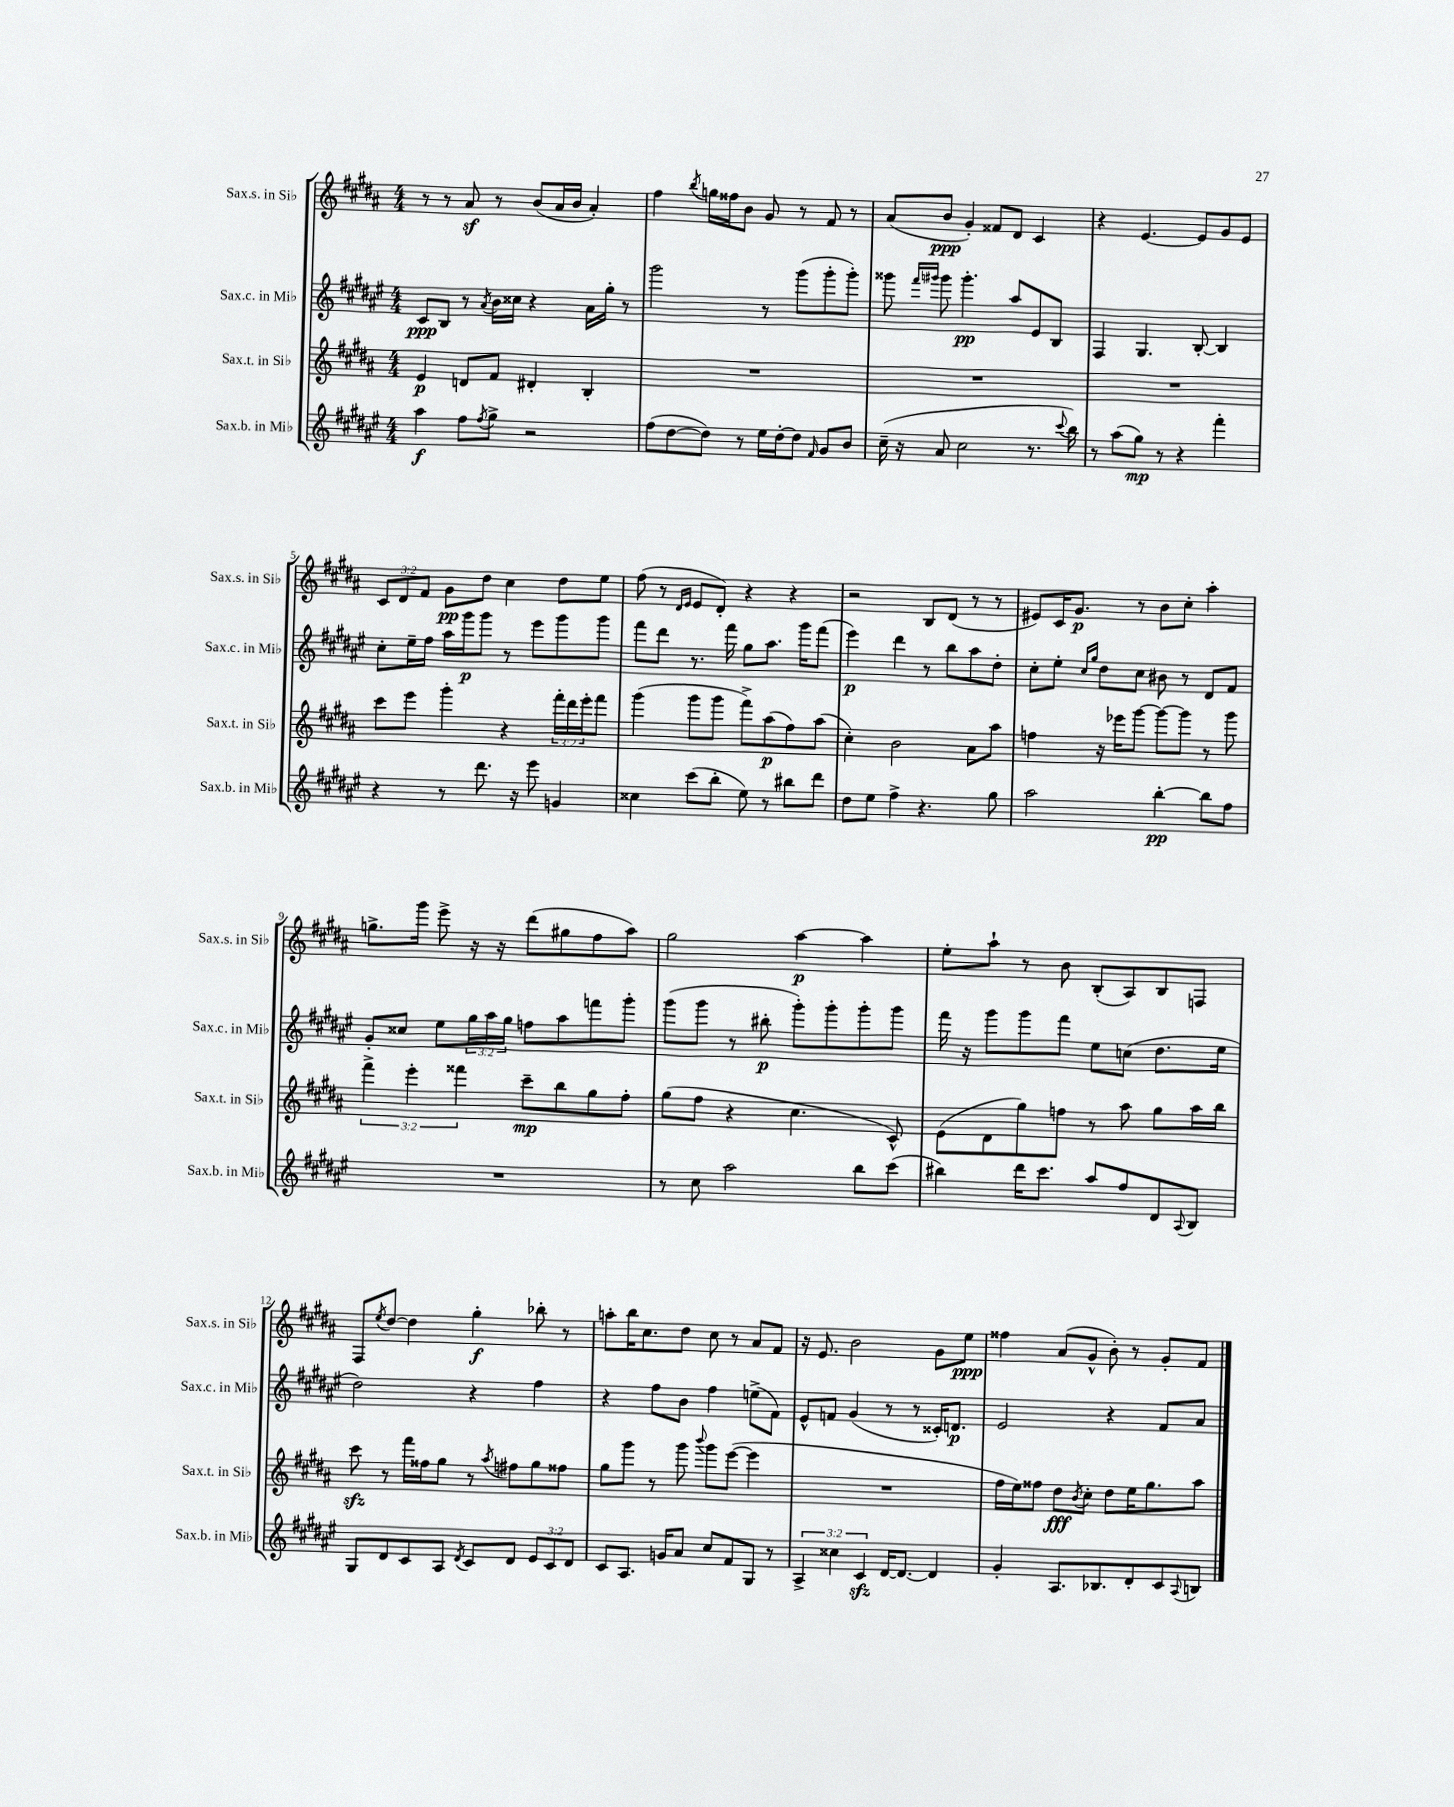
<<
\new StaffGroup <<
\new Staff = "s0" \with { instrumentName = "Sax.s. in Sib" shortInstrumentName = "Sax.s. in Sib" } {
    \clef treble \key b \major \numericTimeSignature \time 4/4 \override Staff.TupletNumber.text = #tuplet-number::calc-fraction-text
    r8 r8 ais'8\sf r8 b'8( ais'16 b'16 ais'4-.) |
    fis''4 \acciaccatura { b''8 } g''16 fisis''16 b'8 gis'8 r8 fis'8 r8 |
    ais'8( b'8\ppp gis'4-.) fisis'8 dis'8 cis'4 |
    r4 e'4.~ e'8 gis'8 e'8 |
    \tuplet 3/2 { cis'8 dis'8 fis'8 } gis'8\pp dis''8 cis''4 dis''8 e''8 |
    fis''8( r8 \grace { dis'16 e'16 } e'8 dis'8-.) r4 r4 |
    r2 b8 dis'8( r8 r8 |
    eis'8) cis'16 gis'8.\p r8 b'8 cis''8-. ais''4-. |
    g''8.-> gis'''16 e'''8-> r16 r16 dis'''8( gis''8 fis''8 ais''8) |
    gis''2 ais''4~\p ais''4 |
    e''8-. ais''8-! r8 b'8 b8-.( ais8) b8 f8 |
    fis8 \acciaccatura { e''8 } dis''8~ dis''4 gis''4-.\f bes''8-. r8 |
    a''8-. b''16 cis''8. dis''8 cis''8 r8 ais'8 fis'8 |
    r16 e'8. b'2 gis'8 e''8\ppp |
    fisis''4 ais'8( gis'8-^ b'8-.) r8 gis'8-. fis'8 \bar "|." |
}
\new Staff = "s1" \with { instrumentName = "Sax.c. in Mib" shortInstrumentName = "Sax.c. in Mib" } {
    \clef treble \key fis \major \numericTimeSignature \time 4/4 \override Staff.TupletNumber.text = #tuplet-number::calc-fraction-text
    cis'8\ppp b8 r8 \acciaccatura { ais'8 } b'16 cisis''16 r4 ais'16 gis''16-. r8 |
    gis'''2 r8 gis'''8( gis'''8-. gis'''8-.) |
    gisis'''8 \grace { fis'''16 gis'''16 } gis'''8 gis'''4.-.\pp ais''8 eis'8 b8 |
    fis4 gis4. b8~-. b4 |
    cis''8-. eis''16-- fis''16 ais''16 gis'''16\p gis'''8 r8 eis'''8 gis'''8 gis'''8 |
    fis'''8 dis'''8 r8. fis'''16 gis''8 ais''8. gis'''16 fis'''8( |
    eis'''4\p) dis'''4 r8 b''8 ais''8 dis''8-. |
    cis''8-. eis''8-. \grace { cis''16 gis''16 } dis''8 cis''8 bis'8 r8 dis'8 fis'8 |
    gis'8-. cisis''8 eis''8 \tuplet 3/2 { gis''16 ais''16 gis''16 } f''8 ais''8 f'''8 gis'''8-. |
    gis'''8( gis'''8 r8 bis''8-.\p gis'''8-.) gis'''8-. gis'''8-. gis'''8 |
    fis'''16 r16 gis'''8 gis'''8 fis'''8 eis''8 c''8( dis''8. eis''16 |
    dis''2) r4 fis''4 |
    r4 fis''8 b'8 fis''4 e''8->( fis'8) |
    eis'8-^ f'8 gis'4( r8 r8 cisis'16-.) d'8.\p |
    eis'2 r4 fis'8 ais'8 \bar "|." |
}
\new Staff = "s2" \with { instrumentName = "Sax.t. in Sib" shortInstrumentName = "Sax.t. in Sib" } {
    \clef treble \key b \major \numericTimeSignature \time 4/4 \override Staff.TupletNumber.text = #tuplet-number::calc-fraction-text
    e'4\p d'8 fis'8 dis'4-. b4-. |
    R1 |
    R1 |
    R1 |
    cis'''8 e'''8 gis'''4-. r4 \tuplet 3/2 { fis'''16-. dis'''16 e'''16-. } fis'''8 |
    gis'''4( gis'''8 gis'''8 fis'''8->) ais''8\p( fis''8) ais''8( |
    cis''4-.) b'2 ais'8 ais''8 |
    f''4 r16 ees'''16 gis'''8~ gis'''8~ gis'''8 r8 gis'''8 |
    \tuplet 3/2 { fis'''4-> e'''4-. fisis'''4 } cis'''8--\mp b''8 gis''8 fis''8-. |
    gis''8( fis''8 r4 cis''4. cis'8-^) |
    e'8( dis'8 gis''8) f''8 r8 ais''8 gis''8 ais''16 b''16 |
    cis'''8\sfz r8 fis'''16 fisis''16 gis''8 r8 \acciaccatura { ais''8 } fis''8 gis''8 fisis''8 |
    gis''8 gis'''8 r8 gis'''8 \appoggiatura { b'''8 } gis'''8 e'''8~( e'''4 |
    R1 |
    fis''16 e''16) fisis''8 dis''8\fff \acciaccatura { b'8 } cis''8-. dis''8 e''16 gis''8. ais''8 \bar "|." |
}
\new Staff = "s3" \with { instrumentName = "Sax.b. in Mib" shortInstrumentName = "Sax.b. in Mib" } {
    \clef treble \key fis \major \numericTimeSignature \time 4/4 \override Staff.TupletNumber.text = #tuplet-number::calc-fraction-text
    ais''4\f fis''8 \acciaccatura { fis''8 } gis''8-> r2 |
    fis''8( dis''8~ dis''8) r8 eis''16 dis''16~-. dis''8 \grace { fis'16 } gis'8 b'8 |
    cis''16--( r16 ais'8 cis''2 r8. \appoggiatura { cis'''8 } b''16) |
    r8 ais''8( gis''8\mp) r8 r4 fis'''4-. |
    r4 r8 dis'''8. r16 eis'''8 g'4 |
    cisis''4 cis'''8( b''8-. eis''8) r8 bis''8 dis'''8 |
    dis''8 eis''8 fis''4-> r4. gis''8 |
    ais''2 b''4~-.\pp b''8 fis''8 |
    R1 |
    r8 cis''8 ais''2 b''8 cis'''8( |
    bis''4) dis'''16 cis'''8. ais''8 fis''8 dis'8 \appoggiatura { ais8 } b8 |
    gis8 dis'8 cis'8 ais8 \acciaccatura { dis'8 } cis'8 dis'8 \tuplet 3/2 { eis'8 cis'8 dis'8 } |
    cis'8 ais8. g'16 ais'8 cis''8 fis'8 gis8 r8 |
    \tuplet 3/2 { ais4-> cisis''4 cis'4\sfz } dis'16~ dis'8.~ dis'4 |
    gis'4-. ais8. bes8. dis'8-. cis'8 \appoggiatura { ais8 } b8 \bar "|." |
}
>>
>>
